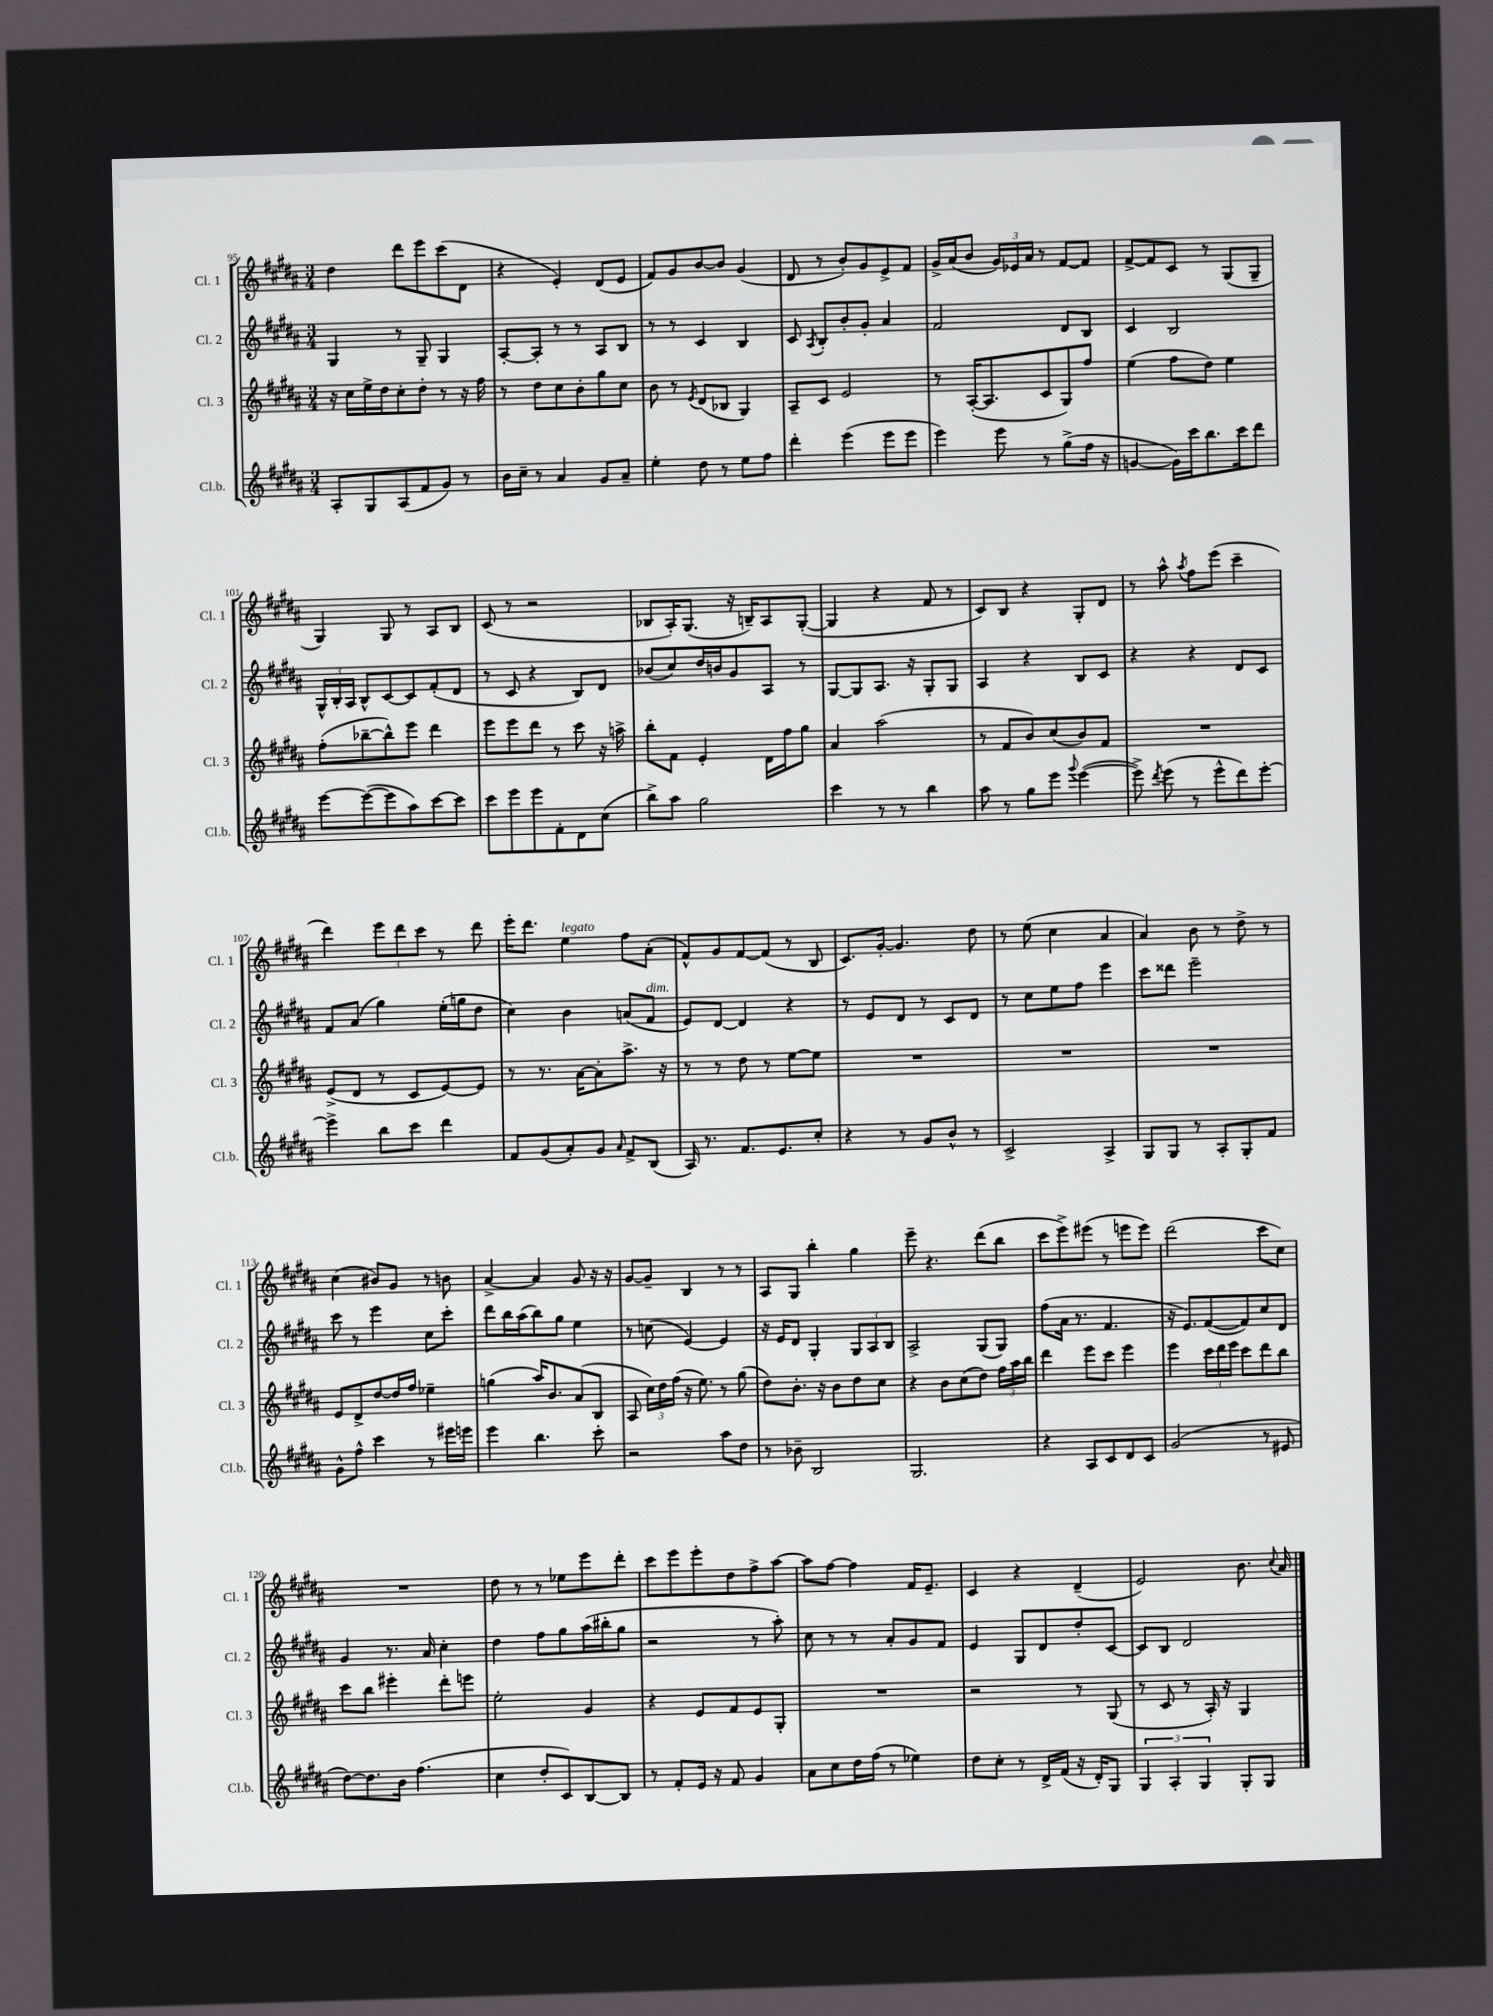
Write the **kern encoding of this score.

**kern	**kern	**kern	**kern
*staff4	*staff3	*staff2	*staff1
*clefG2	*clefG2	*clefG2	*clefG2
*k[f#c#g#d#a#]	*k[f#c#g#d#a#]	*k[f#c#g#d#a#]	*k[f#c#g#d#a#]
*M3/4	*M3/4	*M3/4	*M3/4
8A#'	16r	4G#	4dd#
.	16cc#	.	.
8G#	16ee^	.	.
.	16dd#	.	.
(8A#	8cc#'	8r	8ddd#
8f#	8dd#'	8G#~	8eee
8g#)	8r	4G#	(8ccc#
8r	16r	.	8d#
.	16ff#	.	.
=	=	=	=
16b	8r	[8A#'	4r
16cc#~	.	.	.
8r	8dd#	8A#']	.
4a#	8cc#	8r	4e')
.	8b'	8r	.
8g#	8gg#	8A#	(8d#
8a#~	8cc#	8B	8e
=	=	=	=
4ee'	8b	8r	8f#)
.	8r	8r	8g#
.	8qe	.	.
8dd#	(8d#	4c#	[8b
8r	8B-	.	8b]
8ee	4G#)	4B	(4g#
8ff#	.	.	.
=	=	=	=
4ddd#'	8A#~	8c#	8d#
.	.	8qA#	.
.	8c#	8B'	8r
(4eee	2e	8b'	8b')
.	.	8g#'	8g#
8eee	.	4a#	8e^
8eee	.	.	8f#
=	=	=	=
4eee)	8r	2f#	16g#^
.	.	.	(16a#
.	([16A#'	.	8b
.	8.A#]	.	.
8eee	.	.	24g#)
.	.	.	24e-
.	.	.	24a#
8r	8c#	.	8r
(8gg#^	8G#)	8d#	[8f#
16ff#	8ff#	8B	8f#]
16r	.	.	.
=	=	=	=
[4g	(4ee	4c#	[8f#^
.	.	.	8f#]
16g])	8ff#	2B	8c#
16ccc#	.	.	.
8.bb	8dd#)	.	8r
.	4ee	.	(8G#
16ccc#	.	.	.
8ddd#	.	.	8G#~
=	=	=	=
[8eee	(8ff#'	24G#^^	4G#)
.	.	24B'	.
.	.	24A#	.
(8eee_	[8bb-~	8B^^	.
8eee]	8bb-^^])	[8c#	8G#
8aa#)	8eee	8c#]	8r
[8ccc#	4ddd#	(8f#'	8A#
8ccc#]	.	8d#	8B
=	=	=	=
8ccc#	8eee	8r	(8c#
8eee	8eee	8c#	8r
8eee	8ddd#	4r	2r
8f#'	8r	.	.
8d#	8ccc#	8B)	.
(8cc#	16r	8d#	.
.	16aa^	.	.
=	=	=	=
8bb^)	8bb'	(8b-	8B-
8aa#	8f#	8cc#)	16A#')
.	.	.	(8.G#
2gg#	4e'	16dd#	.
.	.	16b	.
.	.	8g#	16r
.	.	.	16B~)
.	16d#	8A#	8A#
.	16ff#	.	.
.	8gg#	8r	([8G#'
=	=	=	=
4ccc#	4a#	[8G#	4G#]
.	.	8G#]	.
8r	(2aa#	8.A#	4r
8r	.	.	.
.	.	16r	.
4bb	.	8G#'	8f#
.	.	8G#	8r
=	=	=	=
8aa#	8r	4A#	8c#)
8r	8f#	.	8B
8gg#	8b)	4r	4r
8eee	(8cc#	.	.
8qqggg#	.	.	.
([4eee	8b)	8B	8G#'
.	8f#	8c#	8d#
=	=	=	=
8eee^])	2.r	4r	8r
8qddd#	.	.	.
(8eee	.	.	8aa#^^
.	.	.	8qaa#
8r	.	4r	8ff#
8eee^^	.	.	(8eee
8ddd#)	.	8d#	4ccc#~
[8eee'	.	8c#	.
=	=	=	=
4eee^]	(8e^	8f#	4ddd#)
.	8d#	(8a#	.
8bb	8r	4gg#)	12eee
.	.	.	12ddd#
8ccc#	8c#	.	.
.	.	.	12ccc#
4ddd#	[8e)	(16ee'	8r
.	.	16gg	.
.	8e]	8dd#	8ddd#
=	=	=	=
8f#	8r	4cc#)	16eee'
.	.	.	8.ddd#
(8g#	8.r	.	.
8a#')	.	4b	4ee
.	[16a#	.	.
8g#	8a#']	.	.
16qqa#	.	.	.
8f#^	8.aa#^	(8a	8ff#
(8B	.	8f#	(8a#'
.	16r	.	.
=	=	=	=
16A#)	8r	8e)	8f#^^)
8.r	.	.	.
.	8r	[8d#	8g#
8.f#	8dd#	4d#]	[8f#
.	8r	.	(8f#]
8.e	.	.	.
.	[8ee	4r	8r
8cc#'	8ee]	.	8B
=	=	=	=
4r	2.r	8r	8.c#)
.	.	8e	.
.	.	.	[16g#'
8r	.	8d#	4.g#]
8g#	.	8r	.
8b^^	.	8c#	.
8r	.	8d#	8dd#
=	=	=	=
2c#^	2.r	8r	8r
.	.	8cc#	(8ee
.	.	8ee	4cc#
.	.	8ff#	.
4A#^	.	4eee	4a#
=	=	=	=
8G#	2.r	8ccc#	4a#)
8G#	.	8ddd##	.
8r	.	2eee~	8b
8A#'	.	.	8r
8G#'	.	.	8dd#^
8f#	.	.	8r
=	=	=	=
8g#^^	8e	8ccc#	(4cc#
8ff#^^	8d#^	8r	.
4ccc#	[8dd#	4eee	8b#)
.	16dd#]	.	8g#
.	16ff#	.	.
8r	4ee-~	8cc#	8r
16eee#	.	8ccc#'	8b
16eee	.	.	.
=	=	=	=
4eee	(4gg	8ddd#	[4a#^
.	.	16bb	.
.	.	(16aa#	.
4.bb	16aa#)	8bb)	4a#]
.	8.b	.	.
.	.	8gg#	.
.	(8a#	4ee	8g#
8ccc#'	8B	.	16r
.	.	.	16r
=	=	=	=
2r	8A#	8r	[8g#
.	24cc#)	(8cc	8g#~]
.	24dd#	.	.
.	(24ff#	.	.
.	16r	[4e)	4B
.	8.ee)	.	.
8aa#	8r	4e]	8r
8dd#	(8gg#	.	8r
=	=	=	=
8r	8dd#)	16r	8A#
.	.	16e	.
8b-~	8.b'	8d#	8G#
2B	.	4G#'	4bb'
.	16r	.	.
.	8b	.	.
.	8dd#	12G#	4gg#
.	.	12A#	.
.	8cc#	.	.
.	.	12B	.
=	=	=	=
2.G#	4r	2A#^	8eee~
.	.	.	4.r
.	8b	.	.
.	(8cc#	.	.
.	8dd#)	(8G#	(8ddd#
.	24ff#	8G#)	8bb
.	24aa#	.	.
.	24bb	.	.
=	=	=	=
4r	4ddd#	(8ff#	8ccc#
.	.	16a#	8eee^)
.	.	8.r	.
8A#	8eee	.	(8eee#
8c#	8ccc#	4.f#	8r
8d#	4eee	.	8eee
8c#	.	.	8eee)
=	=	=	=
(2g#	4eee	16r	(2ddd#
.	.	8.e)	.
.	24ccc#	([8f#	.
.	24ddd#	.	.
.	24eee	.	.
.	8ccc#	8f#])	.
8r	8ddd#	8cc#	8ccc#
8e#	8bb	8d#	8cc#)
=	=	=	=
[8dd#)	8ccc#	4g#	2.r
8.dd#]	8bb	.	.
.	4eee#'	8.r	.
16b	.	.	.
(4.ff#	.	.	.
.	.	16a#	.
.	8ddd#'	4cc#'	.
.	8eee	.	.
=	=	=	=
4cc#	2ee'	4dd#	8dd#
.	.	.	8r
8dd#'	.	8ff#	8r
8c#)	.	8gg#	8ee-
[8B	4g#	(16aa#	8eee
.	.	16bb#'	.
8B]	.	8gg#	8ddd#'
=	=	=	=
8r	4r	2r	8ccc#
8f#'	.	.	8eee
16e	8e	.	8eee'
16r	.	.	.
8f#	8f#	.	8dd#
4g#	8e	8r	8ff#^
.	8G#'	8aa#')	[8aa#
=	=	=	=
8a#	2.r	8cc#	8aa#]
8cc#	.	8r	[8ff#
16dd#	.	8r	4ff#]
(16ff#	.	.	.
8r	.	8a#'	.
4ee-)	.	8g#	16f#
.	.	.	8.e~
.	.	8f#	.
=	=	=	=
8dd#	2r	4e	4c#
8cc#'	.	.	.
8r	.	8G#	4r
16d#^	.	8d#	.
(16f#	.	.	.
16r	8r	8dd#'	(4d#~
16d#')	.	.	.
8G#	(8G#	[8c#	.
=	=	=	=
6G#	8r	8c#]	2e)
.	8c#	8B	.
6A#'	.	.	.
.	8r	2d#	.
6G#	.	.	.
.	16A#')	.	.
.	16r	.	.
8G#'	4G#	.	8.b
8G#	.	.	.
.	.	.	8qqcc#
.	.	.	16a#
==	==	==	==
*-	*-	*-	*-
